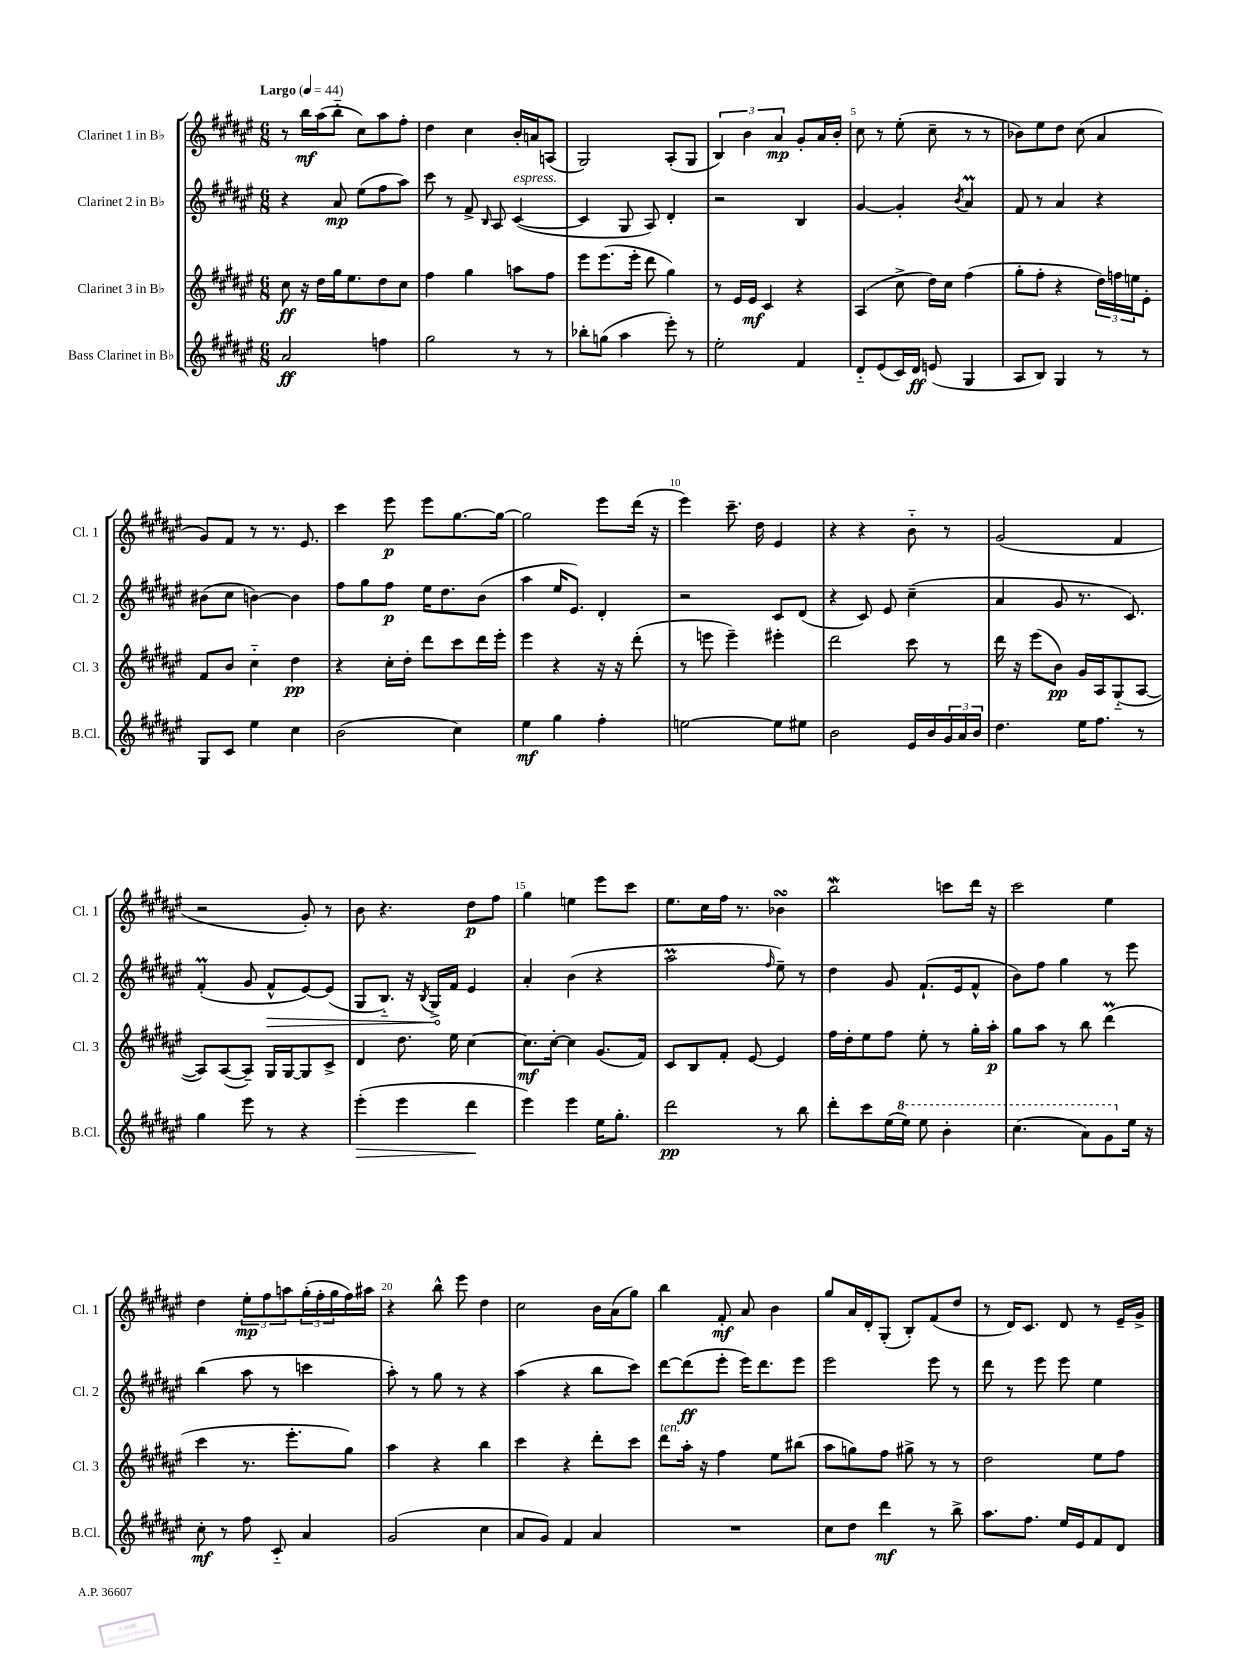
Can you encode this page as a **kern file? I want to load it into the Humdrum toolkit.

**kern	**kern	**kern	**kern
*staff4	*staff3	*staff2	*staff1
*clefG2	*clefG2	*clefG2	*clefG2
*k[f#c#g#d#a#e#]	*k[f#c#g#d#a#e#]	*k[f#c#g#d#a#e#]	*k[f#c#g#d#a#e#]
*M6/8	*M6/8	*M6/8	*M6/8
*MM44	*MM44	*MM44	*MM44
2a#	8cc#	4r	8r
.	16r	.	16bb
.	16dd#	.	(16aa#
.	16gg#	8a#	8bb'~
.	8.ee#	.	.
.	.	(8ee#	8cc#)
4ff	8dd#	8ff#	8aa#
.	8cc#	8aa#)	8ff#'
=	=	=	=
2gg#	4ff#	8ccc#	4dd#
.	.	8r	.
.	4gg#	8f#^	4cc#
.	.	16qqB	.
.	.	8A#	.
8r	8aa	([4c#	16b'
.	.	.	16a
8r	8ff#	.	(8A
=	=	=	=
8bb-'	8eee#	4c#]	2G#)
(8gg	(8.eee#	.	.
4aa#	.	8G#	.
.	16eee#'	.	.
.	8ddd#	8A#)	.
8eee#')	4gg#)	4d#'	(8A#'
8r	.	.	8G#
=	=	=	=
2ee#'	8r	2r	6B)
.	16e#	.	.
.	.	.	6b
.	16e#	.	.
.	4c#	.	.
.	.	.	6a#
4f#	4r	4B	8g#'
.	.	.	16a#
.	.	.	16b'
=	=	=	=
8d#'~	(4A#	[4g#	8cc#
(8e#	.	.	8r
16c#)	8cc#^	4g#']	(8ee#'
16d#	.	.	.
(8e	16dd#)	.	8cc#~
.	16cc#	.	.
.	.	8qb	.
4G#	(4ff#	4a#	8r
.	.	.	8r
=	=	=	=
8A#	8gg#'	8f#	8b-)
8B)	8ff#'	8r	8ee#
4G#	4r	4a#	8dd#
.	.	.	(8cc#
8r	24dd#)	4r	4a#
.	24ff	.	.
.	24ee	.	.
8r	8e#'	.	.
=	=	=	=
8G#	8f#	(8b#	8g#)
8c#	8b	8cc#	8f#
4ee#	4cc#'~	[4b)	8r
.	.	.	8.r
4cc#	4dd#	4b]	.
.	.	.	8.e#
=	=	=	=
(2b	4r	8ff#	4ccc#
.	.	8gg#	.
.	16cc#'	8ff#	8eee#
.	16dd#'	.	.
.	8ddd#	16ee#	8eee#
.	.	8.dd#	.
4cc#)	8ccc#	.	[8.gg#
.	16ddd#	(8b	.
.	16eee#'	.	16gg#_
=	=	=	=
4ee#	4eee#	4aa#	2gg#]
4gg#	4r	16ee#	.
.	.	8.e#)	.
4ff#'	16r	4d#'	8eee#
.	16r	.	.
.	(8ddd#'	.	(16ddd#
.	.	.	16r
=	=	=	=
[2ee	8r	2r	4eee#)
.	8eee	.	.
.	4eee~)	.	8.ccc#~
.	.	.	16dd#
8ee]	4eee#'	8c#	4e#
8ee#	.	(8d#	.
=	=	=	=
2b	2ddd#	4r	4r
.	.	8c#)	4r
.	.	8e#	.
16e#	8ccc#	(4cc#~	8b'~
16b	.	.	.
24g#	8r	.	8r
24a#	.	.	.
24b	.	.	.
=	=	=	=
4.dd#	16ddd#	4a#	(2g#
.	16r	.	.
.	(8eee#	.	.
.	8b)	8g#	.
16ee#	16g#	8.r	.
8.ff#	16A#	.	.
.	(8G#'~	.	4f#
.	.	8.c#)	.
8r	[8A#	.	.
=	=	=	=
4gg#	8A#])	(4f#'	2r
.	([8A#	.	.
8eee#	8A#~])	8g#	.
8r	16G#	8f#^^	.
.	[16G#	.	.
4r	8G#]	[8e#)	8g#')
.	8c#^	(8e#]	8r
=	=	=	=
(4eee#'	4d#	8G#	8b
.	.	8.B'~)	4.r
4eee#	8.dd#	.	.
.	.	16r	.
.	.	8qB	.
.	.	16G#^	.
.	16ee#	16f#	.
4ddd#	[4cc#	4e#	8dd#
.	.	.	8ff#
=	=	=	=
4eee#)	8.cc#]	4a#'	4gg#
.	[16cc#'	.	.
4eee#	4cc#]	(4b	4ee
16ee#	(8.g#	4r	8eee#
8.gg#'	.	.	.
.	.	.	8ccc#
.	16f#)	.	.
=	=	=	=
2ddd#	8c#	2aa#	8.ee#
.	8B	.	.
.	.	.	16cc#
.	8f#'	.	16ff#
.	.	.	8.r
.	[8e#	.	.
.	.	16qqff#	.
8r	4e#]	8ee#~)	4b-
8bb	.	8r	.
=	=	=	=
8ddd#'	16ff#	4dd#	2bb
.	16dd#'	.	.
8ccc#	8ee#	.	.
(16ee#	8ff#	8g#	.
16eee#)	.	.	.
8eee#	8ee#'	(8.f#`	.
4bb'	8r	.	8ccc
.	.	16e#	.
.	16gg#'	8f#^^	16ddd#
.	16aa#'	.	16r
=	=	=	=
(4.ccc#	8gg#	8b)	2ccc#
.	8aa#	8ff#	.
.	8r	4gg#	.
8aa#)	8bb	.	.
8gg#	(4ddd#	8r	4ee#
16ee#	.	8eee#	.
16r	.	.	.
=	=	=	=
8cc#'	4ccc#	(4bb	4dd#
8r	.	.	.
8ff#	8.r	8aa#	12ee#'
.	.	.	12ff#
8c#'~	.	8r	.
.	.	.	12aa
.	8.eee#'	.	.
4a#	.	4ccc	(24gg#'
.	.	.	24ff#'
.	.	.	24gg#
.	8gg#)	.	16ff#)
.	.	.	16aa#
=	=	=	=
(2g#	4aa#	8aa#')	4r
.	.	8r	.
.	4r	8gg#	8bb^^
.	.	8r	8eee#
4cc#	4bb	4r	4dd#
=	=	=	=
8a#	4ccc#	(4aa#	2cc#
8g#)	.	.	.
4f#	4r	4r	.
4a#	8ddd#'	8bb	16b
.	.	.	(16a#
.	8ccc#	8ccc#)	8gg#)
=	=	=	=
2.r	8ddd#	[8ddd#	4bb
.	16aa#'	(8ddd#]	.
.	16r	.	.
.	4ff#	8eee#'	8f#'
.	.	16eee#)	8a#
.	.	8.ddd#	.
.	8ee#	.	4b
.	(8bb#	8eee#	.
=	=	=	=
8cc#	8aa#	2eee#	8gg#
8dd#	8gg)	.	16a#
.	.	.	16d#'
4ddd#	8ff#	.	(8G#'
.	8gg#^	.	8B')
8r	8r	8eee#	(8f#
8bb^	8r	8r	8dd#
=	=	=	=
8.aa#	2dd#	8ddd#	8r
.	.	8r	16d#)
8.ff#	.	.	8.c#
.	.	8eee#	.
16ee#	.	8eee#	8d#
16e#	.	.	.
8f#	8ee#	4ee#	8r
8d#	8ff#	.	16e#~
.	.	.	16g#^
==	==	==	==
*-	*-	*-	*-
